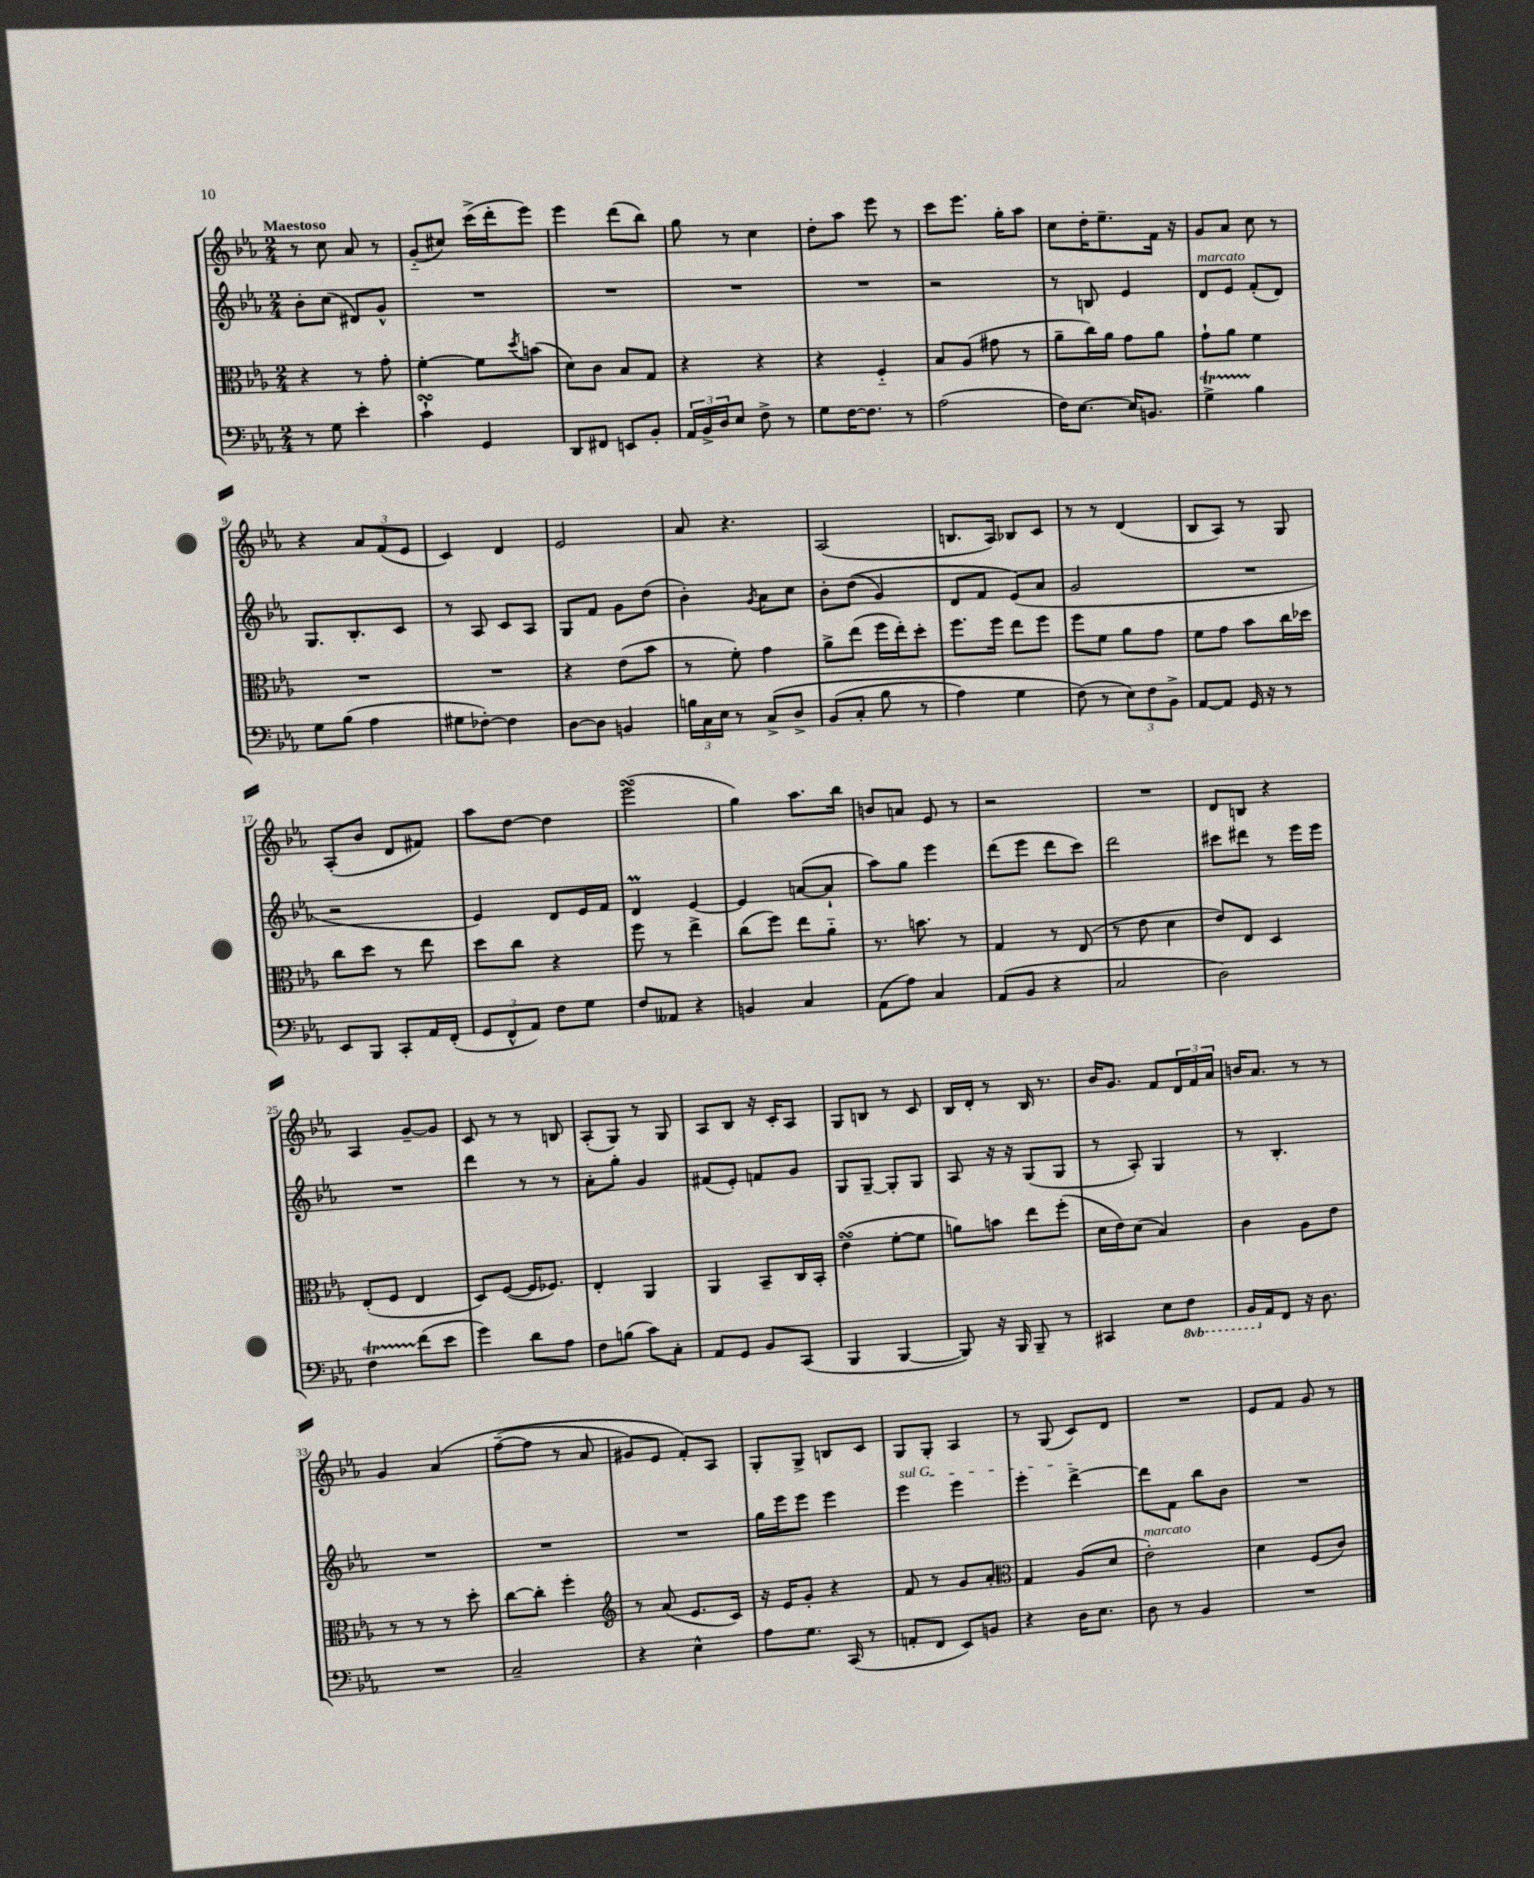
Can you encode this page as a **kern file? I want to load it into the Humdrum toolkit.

**kern	**kern	**kern	**kern
*staff4	*staff3	*staff2	*staff1
*clefF4	*clefC3	*clefG2	*clefG2
*k[b-e-a-]	*k[b-e-a-]	*k[b-e-a-]	*k[b-e-a-]
*M2/4	*M2/4	*M2/4	*M2/4
8r	4r	8b-'	8r
8G	.	(8cc	8cc
4e-'	8r	8d#)	8a-
.	8g'	8g^^	8r
=	=	=	=
4c`	[4f'	2r	(8g'~
.	.	.	8cc#)
4GG	8f]	.	(16ccc^
.	.	.	16ddd'
.	8qdd	.	.
.	(8b	.	8eee-)
=	=	=	=
8DD	8d)	2r	4eee-
8FF#	8c	.	.
8EE	8B-	.	(8ddd
8BB-'	8G	.	8bb-)
=	=	=	=
24AA-	4r	2r	8gg
24BB-^	.	.	.
24D	.	.	.
8E-	.	.	8r
8F^	4r	.	4cc
8r	.	.	.
=	=	=	=
8G	4r	2r	8dd'
[16F	.	.	8aa-
8.F]	.	.	.
.	4F'~	.	8eee-
8r	.	.	8r
=	=	=	=
(2A-	8B-	2r	8ccc
.	(8A-	.	8.eee-
.	8g#	.	.
.	.	.	16gg'
.	8r	.	8aa-
=	=	=	=
16F)	8a-~	8r	8cc
[8.E-	.	.	.
.	16cc)	8B	16dd'
.	16a-	.	8.ee-~
16E-]	8g	4e-	.
8.BB	.	.	.
.	8a-	.	16f
.	.	.	16r
=	=	=	=
4G^	8g`	8d	8g
.	8a-	8e-	8a-
4B-	4f	(8f'	8cc
.	.	8d)	8r
=	=	=	=
8G	2r	8.G	4r
(8B-	.	.	.
.	.	8.B-'	.
4A-	.	.	12a-
.	.	.	(12f
.	.	8c	.
.	.	.	12e-
=	=	=	=
8G#	2r	8r	4c)
[8F-')	.	8A-	.
4F-]	.	8c	4d
.	.	8A-	.
=	=	=	=
[8D	4r	8G	2e-
8D]	.	8f	.
4BB	(8e-	8g	.
.	8b-	(8dd	.
=	=	=	=
24B	8r	4b-')	8a-
24C	.	.	.
24E-	.	.	.
8r	8f')	.	4.r
.	.	8qg	.
&(8C^	4g	8a-	.
8D^	.	8cc	.
=	=	=	=
(8BB-	8a-^	8b-'	(2A-
8C'	(8ee-	&((8dd	.
8B-	16ff	4g)	.
.	16ee-')	.	.
8r	8dd'	.	.
=	=	=	=
4A-)	8.ff	8d	8.B
.	.	8f	.
.	16ff	.	16A-)
4G	8ee-	(8e-&)	8B-
.	8ff	8a-	8c
=	=	=	=
(8F&)	8ff	2g	8r
8r	8f	.	8r
12E-)	8a-	.	(4d
12F	.	.	.
.	8g	.	.
12BB-^	.	.	.
=	=	=	=
[8AA-	8f	2r	8B-
8AA-]	8g	.	8A-)
16GG	8b-	.	8r
16r	.	.	.
8r	16cc	.	8G
.	16dd-	.	.
=	=	=	=
8EE-	8cc	2r	(8A-'
8BBB-	8dd	.	8b-
8CC'	8r	.	8d
16AA-	8ee-	.	8f#)
(16FF'	.	.	.
=	=	=	=
12GG	8dd	4e-)	8aa-
12FF^^	.	.	.
.	8cc	.	[8dd
12AA-)	.	.	.
8F	4r	8d	4dd]
8G	.	16e-	.
.	.	16f	.
=	=	=	=
8F	8ff	4d	(2eee-
8AA--	8r	.	.
4r	4ee-^	[4e-	.
=	=	=	=
4BB	(8cc	4e-]	4gg)
.	8ff)	.	.
4C	8ee-	([8a	8.aa-
.	8a-'~	8a`]	.
.	.	.	16bb-
=	=	=	=
(8AA-	8.r	8aa-)	8b
8A-)	.	8gg	8a
.	8.b	.	.
4C	.	4eee-	8e-
.	8r	.	8r
=	=	=	=
(8AA-	4G	(8ddd	2r
8BB-	.	8eee-	.
4r	8r	8ddd	.
.	(8E-	8ccc)	.
=	=	=	=
2C	8r	2ddd	2r
.	8e-	.	.
.	4d	.	.
=	=	=	=
2D)	8e-)	8ccc#	8d
.	8E-	8ddd#	8B
.	4D	8r	4r
.	.	16eee-	.
.	.	16eee-	.
=	=	=	=
4F	(8E-'	2r	4A-
.	8F	.	.
(8f	4E-	.	[8g~
8e-	.	.	8g]
=	=	=	=
4g)	8D)	4ddd	8c
.	([8F	.	8r
8d	16F]	8r	8r
.	8.F-)	.	.
8A-	.	8r	8B
=	=	=	=
8F	4E-'	8a-'	(8A-'
(8B	.	8gg'	8G)
8c)	4AA-	4g	8r
8C'	.	.	8G
=	=	=	=
8AA-	4AA-	(8f#	8A-
8GG	.	8e-')	8B-
8BB-	8BB-~	8f	16r
.	.	.	16c'
(8CC	16C	8g	8A-
.	16BB-'	.	.
=	=	=	=
4BBB-	(4e-	8G	8G
.	.	[8G~	8B
[4BBB-	[8f'	8G']	8r
.	8f]	8G	8c
=	=	=	=
8BBB-])	8a)	8A-	16B-
.	.	.	16d'
16r	8b	16r	8r
16BBB-	.	16r	.
8BBB-~	8ee-	(8G	16B-
.	.	.	8.r
8r	(8ff'	8G	.
=	=	=	=
4CC#	16d	8r	16b-
.	16e-)	.	8.g
.	(8d	8A-')	.
8E-	4B-)	4G	8f
8FF	.	.	24d
.	.	.	24f
.	.	.	24a-
=	=	=	=
16BBB-	4c	8r	16b
16AA-	.	.	8.a-
8FF	.	4.B-'	.
16r	8A-	.	8r
8.D	.	.	.
.	8e-	.	8r
=	=	=	=
2r	8r	2r	4g
.	8r	.	.
.	8r	.	&(4a-
.	8dd'	.	.
=	=	=	=
2C~	[8cc	2r	([8ff~
.	8cc']	.	8ff]
.	4ff'	.	8r
.	.	.	8a-
=	=	=	=
*	*clefG2	*	*
4r	8r	2r	8g#)
.	(8a-	.	8e-
4E-^^	8.e-	.	8f'&)
.	.	.	8A-
.	16c)	.	.
=	=	=	=
8A-	16r	16gg	8G'
.	16e-	16eee-	.
8.G	8g'	8eee-	8G^
.	4r	4eee-	8B
(16CC	.	.	.
8r	.	.	8c
=	=	=	=
8AA'	8f	4eee-	8G
8FF	8r	.	8G'
8EE-)	8g	4eee-	4A-
8BB	8a-'	.	.
=	=	=	=
*	*clefC3	*	*
4r	4G	4eee-'	8r
.	.	.	(8G
16D	(8A-	[4ddd^	8c)
8.E-	.	.	.
.	8d	.	8d
=	=	=	=
8D	2e-')	8ddd]	2r
8r	.	8f	.
4BB-	.	8bb-	.
.	.	8b-	.
=	=	=	=
2r	4d	2r	8e-
.	.	.	8f
.	(8F	.	8g
.	8c)	.	8r
==	==	==	==
*-	*-	*-	*-
